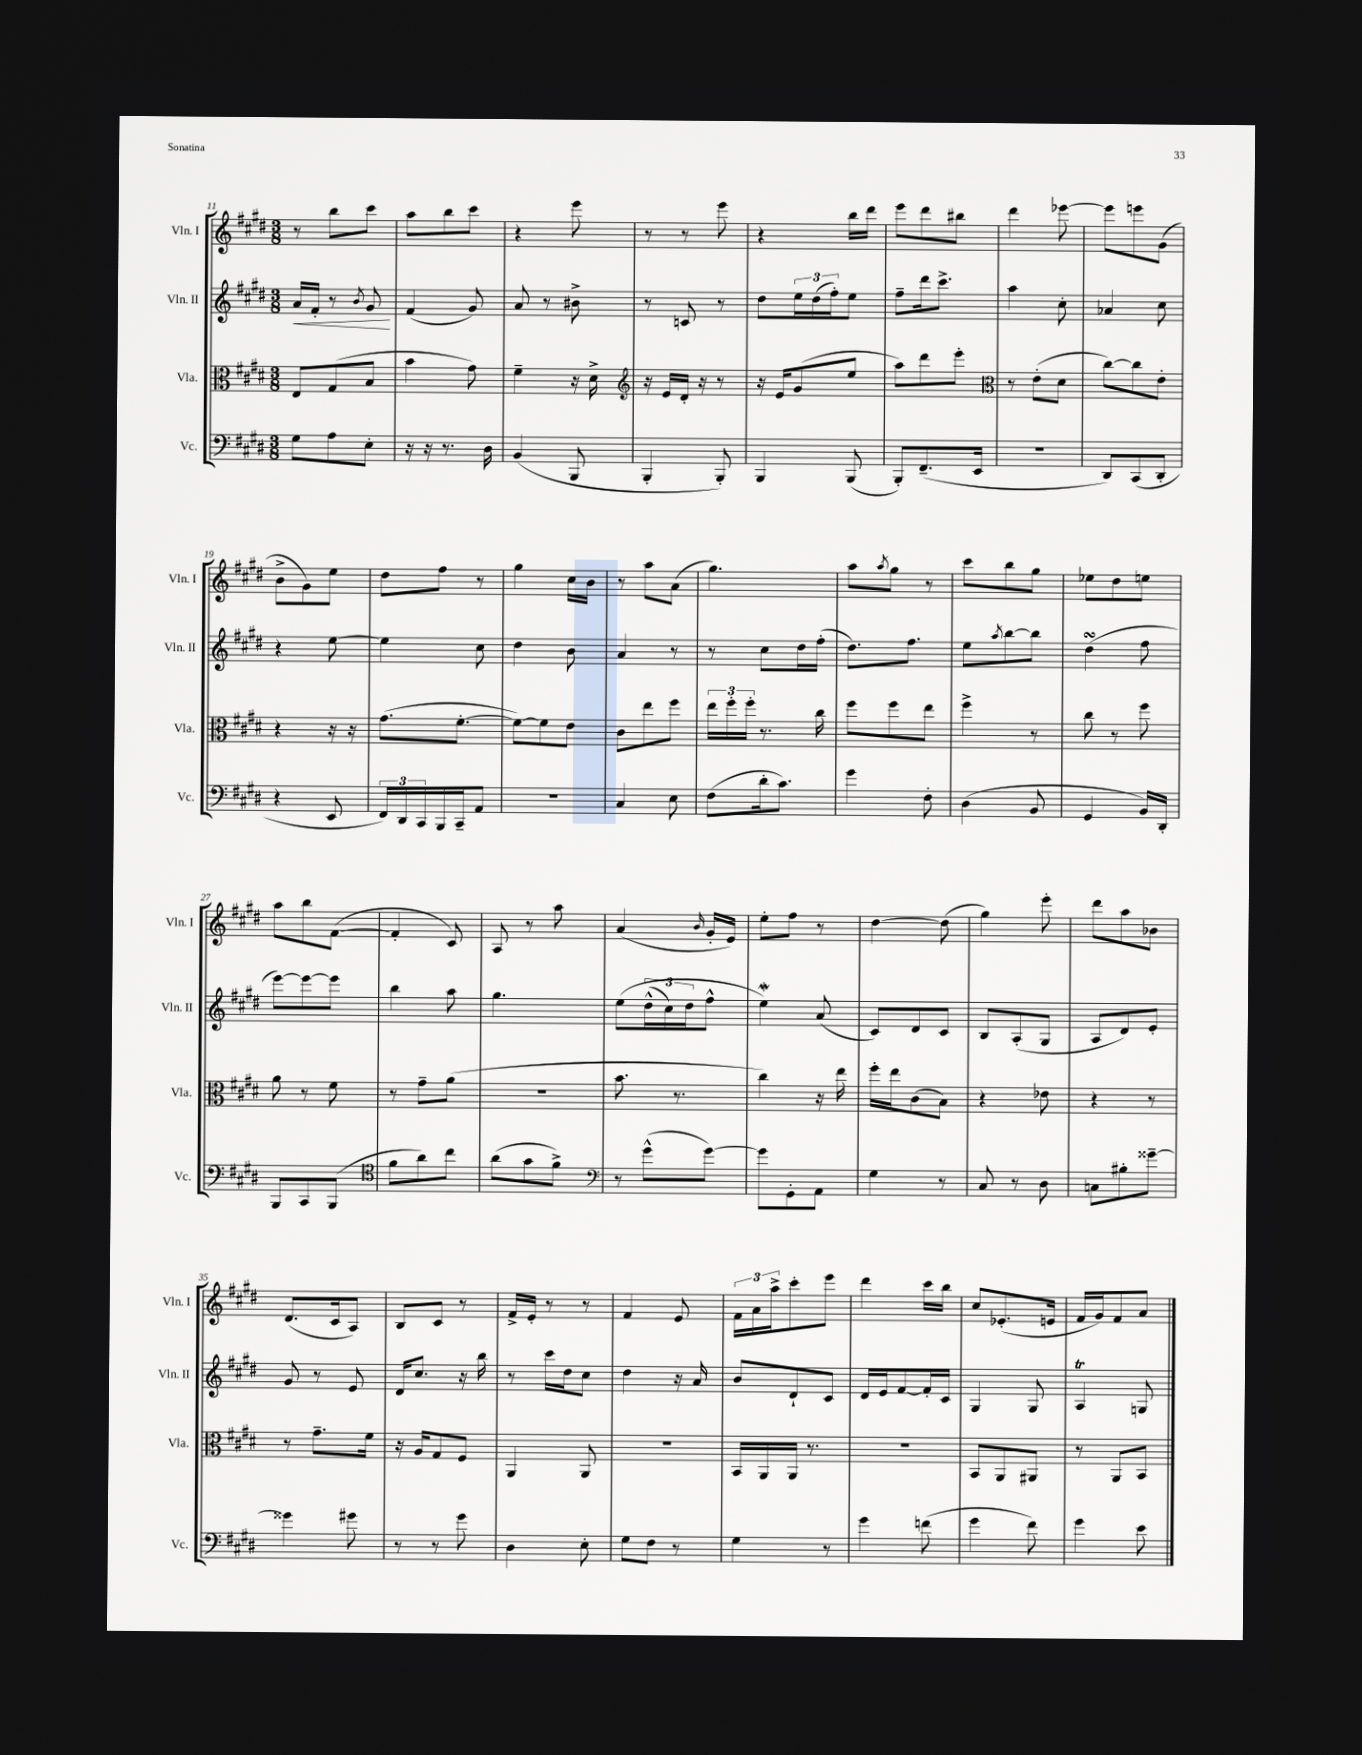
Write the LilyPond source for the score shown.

<<
\new StaffGroup <<
\new Staff = "s0" \with { instrumentName = "Vln. I" shortInstrumentName = "Vln. I" } {
    \clef treble \key e \major \numericTimeSignature \time 3/8
    r8 b''8 cis'''8 |
    a''8 b''8 cis'''8 |
    r4 e'''8 |
    r8 r8 e'''8 |
    r4 b''16 dis'''16 |
    e'''8 dis'''8 bis''8 |
    dis'''4 ees'''8~ |
    ees'''8 e'''8 gis'8( |
    b'8-> gis'8) e''8 |
    dis''8 fis''8 r8 |
    gis''4 cis''16 b'16 |
    r8 a''8 a'8( |
    gis''4.) |
    a''8 \acciaccatura { a''8 } gis''8 r8 |
    cis'''8 b''8 gis''8 |
    ees''8 dis''8 e''8 |
    a''8 b''8 fis'8~( |
    fis'4-. cis'8) |
    a8 r8 a''8 |
    a'4( \grace { b'16 } gis'16-. e'16) |
    e''8-. fis''8 r8 |
    dis''4~ dis''8( |
    gis''4) e'''8-. |
    dis'''8 a''8 bes'8 |
    dis'8.( cis'16 a8) |
    b8 cis'8 r8 |
    fis'16-> e'16-. r8 r8 |
    fis'4 e'8 |
    \tuplet 3/2 { fis'16 a'16 a''16-> } cis'''8-. e'''8 |
    dis'''4 cis'''16 b''16 |
    cis''8 ees'8.-.( e'16 |
    fis'16 gis'16) fis'8 a'8 \bar "|." |
}
\new Staff = "s1" \with { instrumentName = "Vln. II" shortInstrumentName = "Vln. II" } {
    \clef treble \key e \major \numericTimeSignature \time 3/8
    a'16\< fis'16-. r8 \acciaccatura { b'8 } gis'8\! |
    fis'4( gis'8) |
    a'8 r8 bis'8-> |
    r8 c'8 r8 |
    dis''8 \tuplet 3/2 { e''16 dis''16( fis''16-.) } e''8 |
    fis''8-- dis'''16 cis'''8.-> |
    a''4 cis''8-. |
    aes'4 cis''8 |
    r4 e''8~ |
    e''4 cis''8 |
    dis''4 b'8 |
    a'4 r8 |
    r8 cis''8 dis''16 fis''16-.( |
    dis''8.) fis''8. |
    e''8 \acciaccatura { a''8 } b''8~ b''8 |
    dis''4\turn( fis''8 |
    e'''8~) e'''8~ e'''8 |
    b''4 a''8 |
    gis''4. |
    e''8\( \tuplet 3/2 { dis''16-^( cis''16) dis''16 } fis''8-^ |
    e''4\mordent\) a'8( |
    cis'8) dis'8 cis'8 |
    b8 a8-.( gis8 |
    a8 dis'8) e'8-. |
    gis'8 r8 e'8 |
    dis'16 cis''8. r16 b''16 |
    r8 cis'''16 dis''16 cis''8 |
    dis''4 r16 a'16 |
    b'8 dis'8-! cis'8 |
    dis'16 e'16 fis'8~ fis'16-. cis'16 |
    gis4 gis8 |
    a4\trill g8 \bar "|." |
}
\new Staff = "s2" \with { instrumentName = "Vla." shortInstrumentName = "Vla." } {
    \clef alto \key e \major \numericTimeSignature \time 3/8
    e8 gis8( b8 |
    b'4 gis'8) |
    fis'4-- r16 dis'16-> |
    \clef treble r16 e'16 dis'16-. r16 r8 |
    r16 e'16 gis'8( e''8 |
    a''8) dis'''8 e'''8-. |
    \clef alto r8 e'8-.( dis'8 |
    cis''8~) cis''8 e'8-. |
    r4 r16 r16 |
    gis'8.( fis'8.~-. |
    fis'8~) fis'8 e'8 |
    cis'8 e''8 fis''8 |
    \tuplet 3/2 { e''16 fis''16-. fis''16-. } r8. cis''16 |
    fis''8 fis''8 e''8 |
    fis''4-> r8 |
    cis''8 r8 fis''8 |
    a'8 r8 fis'8 |
    r8 gis'8-- a'8( |
    R4. |
    b'8. r8. |
    cis''4) r16 e''16 |
    fis''16-. e''16 cis'8( b8) |
    r4 ees'8 |
    r4 r8 |
    r8 gis'8.-- fis'16 |
    r16 a16 gis8 fis8 |
    a,4 a,8 |
    R4. |
    b,16 a,16 a,16 r8. |
    R4. |
    b,8 a,8 ais,8 |
    r8 a,8 b,8 \bar "|." |
}
\new Staff = "s3" \with { instrumentName = "Vc." shortInstrumentName = "Vc." } {
    \clef bass \key e \major \numericTimeSignature \time 3/8
    gis8 a8 e8-. |
    r16 r16 r8. dis16 |
    b,4( b,,8 |
    b,,4-. b,,8-.) |
    b,,4 b,,8( |
    b,,8-.) fis,8.--( e,16 |
    R4. |
    dis,8) cis,8( dis,8-. |
    r4 e,8 |
    \tuplet 3/2 { fis,16) dis,16 cis,16 } b,,16 cis,16-- a,8 |
    R4. |
    cis4 e8 |
    fis8( dis'16-. cis'8.) |
    gis'4 fis8-. |
    dis4( b,8 |
    gis,4 b,16) dis,16-. |
    b,,8 cis,8 b,,8( |
    \clef tenor fis'8 a'8) cis''8 |
    a'8( gis'8 fis'8->) |
    \clef bass r8 gis'8-^( gis'8~) |
    gis'8 gis,8-. a,8 |
    gis4 r8 |
    cis8 r8 dis8 |
    c8 bis8-. gisis'8~-- |
    gisis'4 gis'8 |
    r8 r8 gis'8 |
    dis4 e8-. |
    gis8 fis8 r8 |
    gis4 r8 |
    gis'4 f'8( |
    gis'4 fis'8) |
    gis'4 e'8 \bar "|." |
}
>>
>>
\layout { \context { \Score currentBarNumber = #11 } }
